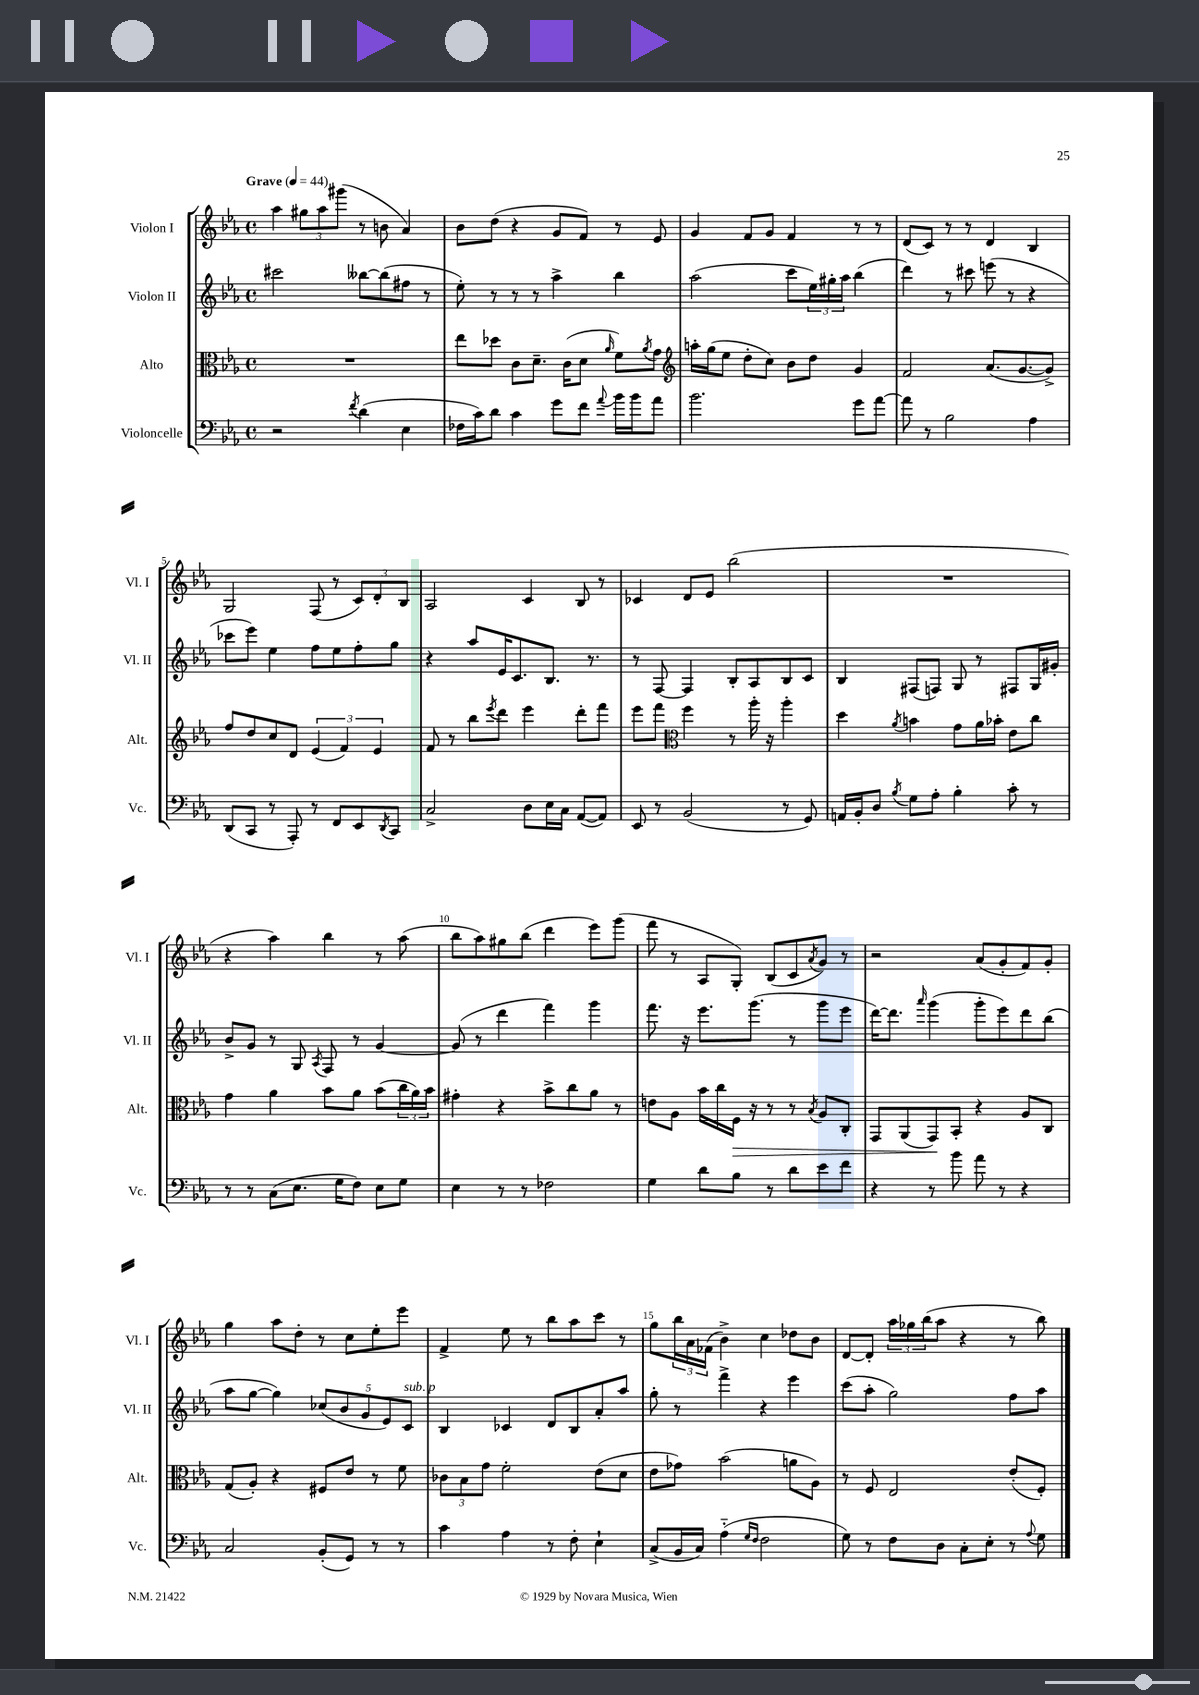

**kern	**kern	**kern	**kern
*staff4	*staff3	*staff2	*staff1
*clefF4	*clefC3	*clefG2	*clefG2
*k[b-e-a-]	*k[b-e-a-]	*k[b-e-a-]	*k[b-e-a-]
*M4/4	*M4/4	*M4/4	*M4/4
*met(c)	*met(c)	*met(c)	*met(c)
*MM44	*MM44	*MM44	*MM44
2r	1r	2ccc#	4aa-
.	.	.	12gg#
.	.	.	12aa-
.	.	.	(12ggg#
8qf	.	.	.
(4d	.	[8bb--	8r
.	.	(8bb--]	8b
4E-	.	8ff#	4a-)
.	.	8r	.
=	=	=	=
16F-	8ee-	8ee-')	8b-
16c)	.	.	.
8d	8dd-	8r	(8dd
4c	8c	8r	4r
.	8.d~	8r	.
8g	.	4aa-^	8g
.	(16c	.	.
8f	8d	.	8f)
8qqa-	16qqa-	.	.
16b-	8f)	4bb-	8r
16b-	.	.	.
.	8qa-	.	.
8a-	8g	.	8e-
=	=	=	=
*	*clefG2	*	*
2.b-	16aa'	(2aa-	4g
.	(16gg	.	.
.	8ee-	.	.
.	8dd'	.	8f
.	8cc)	.	8g
.	8b-	8ccc	4f
.	8dd	24ee-)	.
.	.	24gg#'	.
.	.	24aa-	.
8g	4g	(4bb-	8r
[8a-	.	.	8r
=	=	=	=
8a-]	2f	4ddd)	(8d
8r	.	.	8c)
2B-	.	8r	8r
.	.	8ccc#	8r
.	(8.a-	(8eee	4d
.	.	8r	.
.	[8.g	.	.
4A-	.	4r	4B-
.	8g^])	.	.
=	=	=	=
(8DD	8ff	8ccc-	2G
8CC	8dd	8eee-)	.
8r	8cc	4ee-	.
8AAA-')	8d	.	.
8r	(6e-	8ff	(8F
8FF	.	8ee-	8r
.	6f)	.	.
8EE-	.	8ff'	12c)
.	6e-	.	12d'
8qDD	.	.	.
8CC	.	8gg	.
.	.	.	12B-
=	=	=	=
2C^	8f	4r	2A-
.	8r	.	.
.	8bb-	8aa-	.
.	8qeee-	.	.
.	8ddd	16e-	.
.	.	8.c	.
8D	4eee-	.	4c
16E-	.	8.B-	.
16C	.	.	.
([8AA-	8ddd'	.	8B-
.	.	8.r	.
8AA-])	8fff	.	8r
=	=	=	=
8EE-	8eee-	8r	4c-
8r	8fff	[8F	.
*	*clefC3	*	*
(2BB-	4ff	4F]	8d
.	.	.	8e-
.	8r	8B-'	(2bb-
.	16aa-'	8A-	.
.	16r	.	.
8r	4aa-'	8B-	.
8GG)	.	8c	.
=	=	=	=
16AA	4dd	4B-	1r
16BB-'	.	.	.
8D	.	.	.
8qB-	8qa-	.	.
8G	4b	(8F#	.
8A-'	.	8F)	.
4B-'	8g	8G	.
.	16a-	8r	.
.	16b-'	.	.
8c'	8e-	8F#	.
8r	8cc	16G	.
.	.	16g#'	.
=	=	=	=
8r	4g	8b-^	4r
8r	.	8g	.
(8C	4a-	8r	4aa-)
8.E-	.	8G	.
.	.	8qA-	.
.	8b-	8F	4bb-
16G	.	.	.
8F)	8a-	8r	.
8E-	(8b-	[4g	8r
8G	24cc	.	(8aa-
.	24a-)	.	.
.	24b-	.	.
=	=	=	=
4E-	4g#'	(8g]	8bb-
.	.	8r	8aa-)
8r	4r	4ddd	8gg#
8r	.	.	(8bb-
2F-	8b-^	4fff)	4ddd
.	8cc	.	.
.	8a-	4ggg	8eee-)
.	8r	.	(8ggg
=	=	=	=
4G	8e	8.fff	8fff
.	8A-	.	8r
.	.	16r	.
8d	16b-	8.eee-	8A-
.	16cc	.	.
8B-	16F	.	8G')
.	16r	(8.ggg	.
8r	8r	.	(8B-
8d	8r	8r	8c
.	8qB-	.	8qa-
8e-	8A-	8ggg	8g)
8f	8C'	8eee-	8r
=	=	=	=
4r	8GG	[16ddd)	2r
.	.	8.ddd]	.
.	(8AA-	.	.
.	.	16qqaaa-	.
8r	8GG)	(4ggg	.
8b-	8BB-'	.	.
8a-	4r	8ggg'	(8a-
8r	.	8eee-)	8g'
4r	8A-	8ddd	8f)
.	8C	(8bb-	8g'
=	=	=	=
2C	(8G	8aa-	4gg
.	8A-')	[8gg	.
.	4r	4gg])	8aa-
.	.	.	8dd'
(8BB-'	8F#	(10cc-	8r
.	.	10b-	.
8GG)	8e-	.	8cc
.	.	10g	.
8r	8r	.	8ee-'
.	.	10e-)	.
8r	8f	.	8eee-
.	.	10c	.
=	=	=	=
4c	12c-	4B-	4f^
.	12B-	.	.
.	12g	.	.
4A-	2f'	4c-	8ee-
.	.	.	8r
8r	.	8d	8bb-
8F'	.	8B-	8aa-
4E-`	(8e-	8a-'	8ccc
.	8d	8aa-	8r
=	=	=	=
(8C^	8e-	8gg'	8gg
16BB-	8g-)	8r	24bb-
.	.	.	24a-
16C)	.	.	.
.	.	.	(24f-
(4A-'~	(2b-	4fff^	4b-^)
16qqG	.	.	.
16qqF	.	.	.
2F	.	4r	4cc
.	8a	4eee-	8dd-
.	8A-)	.	8b-
=	=	=	=
8G)	8r	(8ccc	[8d
8r	8F	8aa-'	8d']
8F	2E-	2gg)	24aa-
.	.	.	24gg-
.	.	.	(24bb-
8D	.	.	8aa-
8C'	.	.	4r
8E-'	.	.	.
8r	(8e-'	8ff	8r
8qqA-	.	.	.
8G	8F')	8aa-	8bb-)
==	==	==	==
*-	*-	*-	*-
